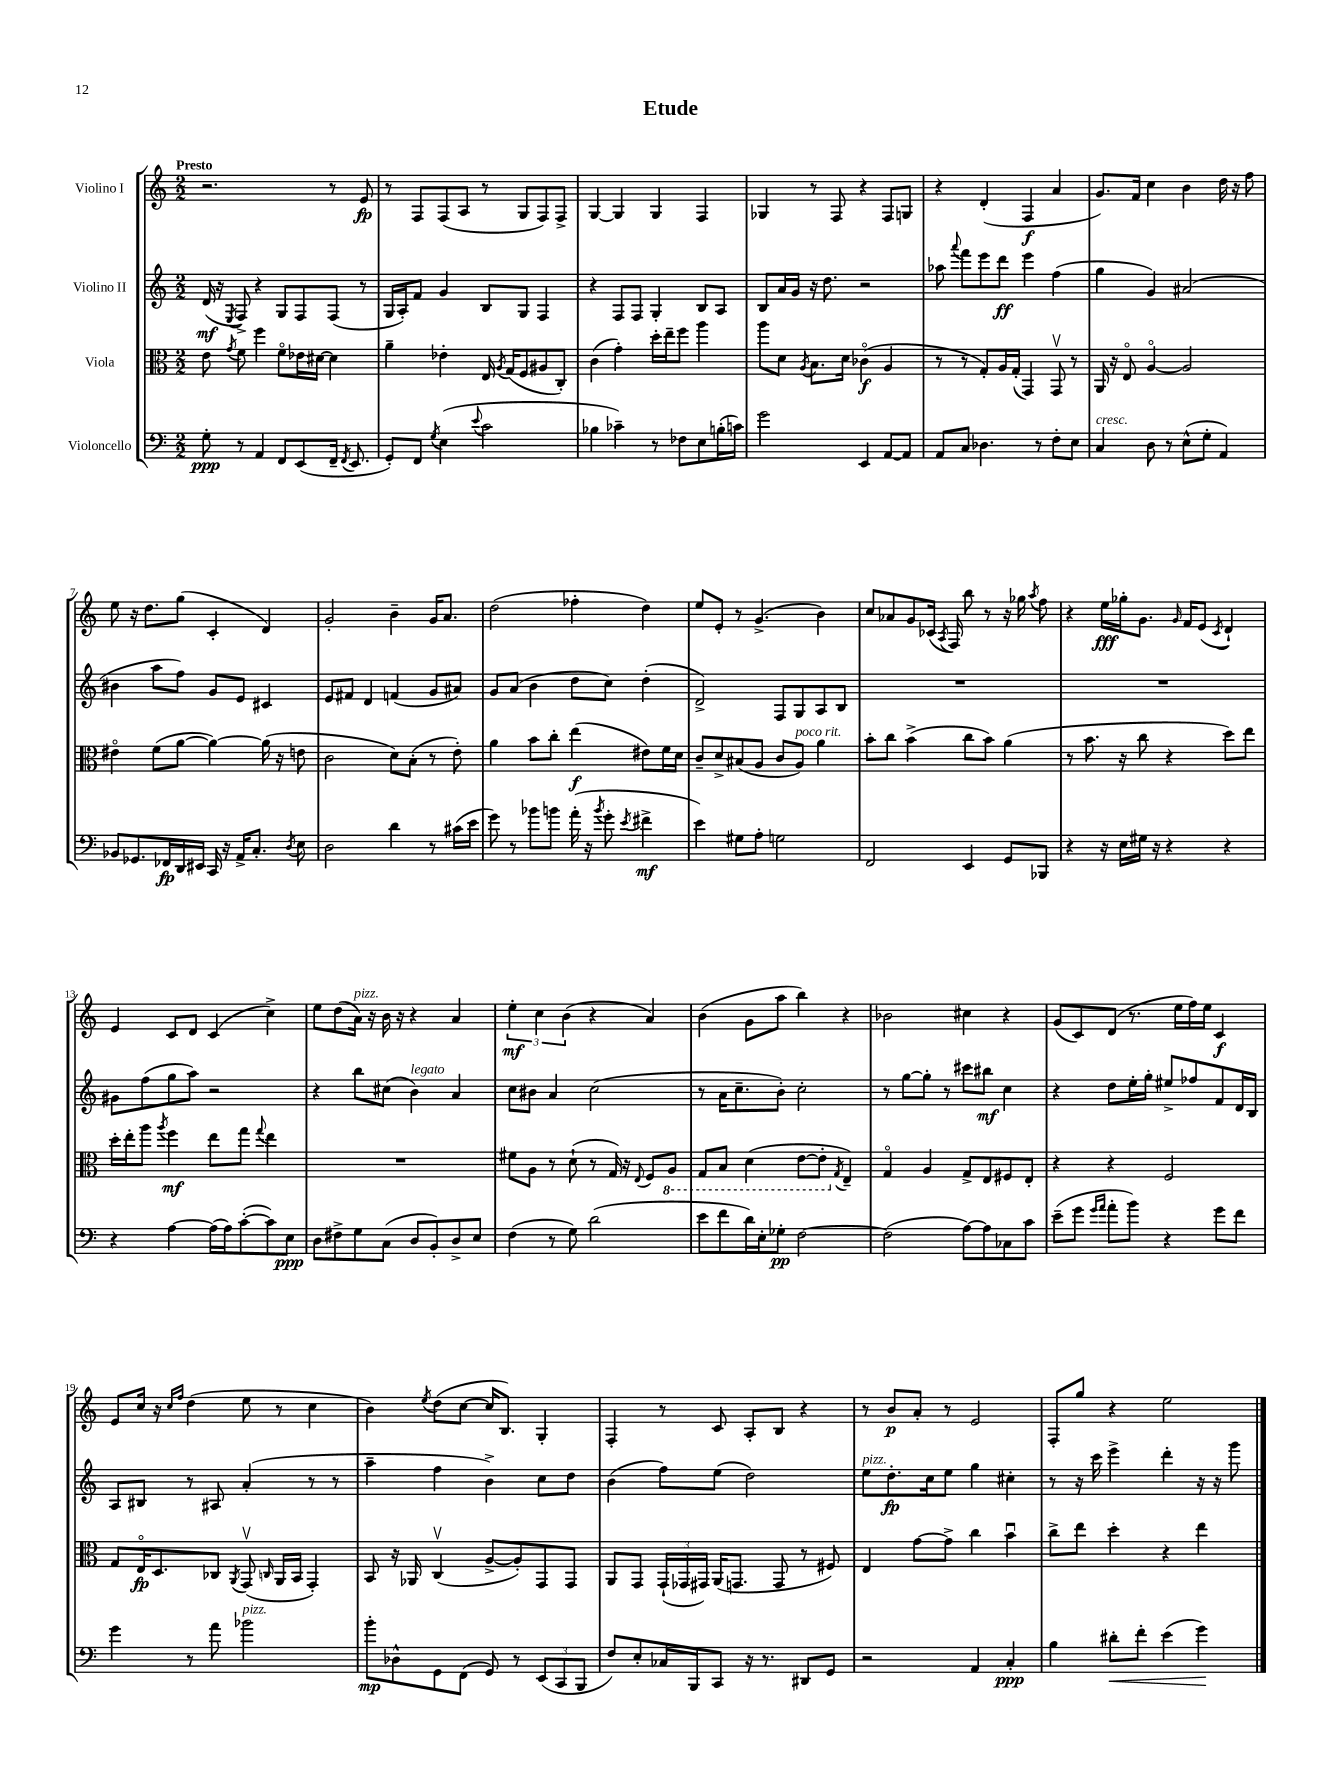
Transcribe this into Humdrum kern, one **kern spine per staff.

**kern	**dynam	**kern	**dynam	**kern	**dynam	**kern	**dynam
*part4	*part4	*part3	*part3	*part2	*part2	*part1	*part1
*staff4	*staff4	*staff3	*staff3	*staff2	*staff2	*staff1	*staff1
*I"Violoncello	*	*I"Viola	*	*I"Violino II	*	*I"Violino I	*
*clefF4	*	*clefC3	*	*clefG2	*	*clefG2	*
*k[]	*	*k[]	*	*k[]	*	*k[]	*
*M2/2	*	*M2/2	*	*M2/2	*	*M2/2	*
=1	=1	=1	=1	=1	=1	=1	=1
!	!	!	!	!	!	!LO:TX:a:B:t=Presto	!
8G'\	ppp	8e\	.	(16d/	mf	2.r	.
.	.	.	.	16r	.	.	.
.	.	8qg/	.	8qE/	.	.	.
8r	.	8f\	.	8F^/)	.	.	.
4AA/	.	4ff\	.	4r	.	.	.
8FF/L	.	8f\L	.	8G/L	.	.	.
(8EE/	.	16e-X\L	.	8F/	.	.	.
.	.	[16d#X\JJ	.	.	.	.	.
16FF~/Jk	.	4d#\]	.	(8F/J	.	8r	.
8qFF/	.	.	.	.	.	.	.
8.EE/	.	.	.	.	.	.	.
.	.	.	.	8r	.	8e/	fp
=2	=2	=2	=2	=2	=2	=2	=2
8GG'/L)	.	4a~\	.	16G/LL	.	8r	.
.	.	.	.	16A'/J)	.	.	.
8FF/J	.	.	.	8f/J	.	8F/L	.
8qG/	.	.	.	.	.	.	.
(4E\	.	4e-X'\	.	4g/	.	(8F/	.
.	.	.	.	.	.	8A/J	.
8qqe/	.	.	.	.	.	.	.
2c\	.	16E/	.	8B/L	.	8r	.
.	.	8qA/	.	.	.	.	.
.	.	(16G/KL	.	.	.	.	.
.	.	8F/	.	8G/J	.	8G/L	.
.	.	8A#X/	.	4F/	.	8F/)	.
.	.	8C'/J)	.	.	.	8F^/J	.
=3	=3	=3	=3	=3	=3	=3	=3
4B-X\	.	(4c\	.	4r	.	[4G/	.
4c-X~\)	.	4g'\)	.	8F/L	.	4G/]	.
.	.	.	.	8F/J	.	.	.
8r	.	16dd'\LL	.	4G'/	.	4G/	.
.	.	16ee~\J	.	.	.	.	.
8F-X\L	.	8ff\J	.	.	.	.	.
8E\	.	4aa\	.	8B/L	.	4F/	.
(16Bn'\L	.	.	.	8A/J	.	.	.
16cn\JJ)	.	.	.	.	.	.	.
=4	=4	=4	=4	=4	=4	=4	=4
2g\	.	8aa\L	.	8B/L	.	4G-X/	.
.	.	8d\J	.	16a/L	.	.	.
.	.	.	.	16g/JJ	.	.	.
.	.	8qA/	.	.	.	.	.
.	.	8.B\L	.	16r	.	8r	.
.	.	.	.	8.dd\	.	.	.
.	.	.	.	.	.	8F/	.
.	.	16d\Jk	.	.	.	.	.
4EE/	.	(4c-X\	f	2r	.	4r	.
[8AA/L	.	4A/	.	.	.	8F/L	.
8AA/J]	.	.	.	.	.	8Gn/J	.
=5	=5	=5	=5	=5	=5	=5	=5
8AA/L	.	8r	.	8aa-X\	.	4r	.
.	.	.	.	8qqaaa/	.	.	.
8C/J	.	8r	.	8fff\L	.	.	.
4.D-X\	.	8G'/L)	.	8eee\	.	(4d'/	.
.	.	16A/L	.	8ddd\J	ff	.	.
.	.	(16G'/JJ	.	.	.	.	.
.	.	4GG/)	.	4eee\	.	4F/	f
8r	.	.	.	.	.	.	.
8F'\L	.	8GGv/	.	(4ff\	.	4a/	.
8E\J	.	8r	.	.	.	.	.
=6	=6	=6	=6	=6	=6	=6	=6
!LO:TX:a:i:t=cresc.	!	!	!	!	!	!	!
4C/	.	16AA/	.	4gg\	.	8.g/L)	.
.	.	16r	.	.	.	.	.
.	.	8E/	.	.	.	.	.
.	.	.	.	.	.	16f/Jk	.
8D\	.	[4A/	.	4g/)	.	4cc\	.
8r	.	.	.	.	.	.	.
(8E^^\L	.	2A/]	.	(2a#X/	.	4b\	.
8G'\J	.	.	.	.	.	.	.
4AA/)	.	.	.	.	.	16dd\	.
.	.	.	.	.	.	16r	.
.	.	.	.	.	.	8ff\	.
!!LO:LB:g=z
=7	=7	=7	=7	=7	=7	=7	=7
8BB-X/L	.	4e#X\	.	4b#X\	.	8ee\	.
8.GG-X/	.	.	.	.	.	16r	.
.	.	.	.	.	.	8.dd\L	.
.	.	(8f\L	.	8aa\L	.	.	.
16FF-X/L	fp	.	.	.	.	.	.
16DD/	.	[8a\J	.	8ff\J)	.	(8gg\J	.
16EE#X/JJ	.	.	.	.	.	.	.
16CC/	.	4a\_)	.	8g/L	.	4c'/	.
16r	.	.	.	.	.	.	.
16AA^/KL	.	.	.	8e/J	.	.	.
8.C'/J	.	.	.	.	.	.	.
.	.	(16a\]	.	4c#X/	.	4d/)	.
.	.	16r	.	.	.	.	.
8qD/	.	.	.	.	.	.	.
8E\	.	8en\	.	.	.	.	.
=8	=8	=8	=8	=8	=8	=8	=8
2D\	.	2c\	.	8e/L	.	2g'/	.
.	.	.	.	8f#X/J	.	.	.
.	.	.	.	4d/	.	.	.
4d\	.	8d\L)	.	(4fn/	.	4b~\	.
.	.	(8B'\J	.	.	.	.	.
8r	.	8r	.	8g/L	.	16g/KL	.
.	.	.	.	.	.	8.a/J	.
(16c#X\LL	.	8e'\)	.	8a#X/J)	.	.	.
16e\JJ	.	.	.	.	.	.	.
=9	=9	=9	=9	=9	=9	=9	=9
8g\)	.	4a\	.	8g/L	.	(2dd\	.
8r	.	.	.	(8a/J	.	.	.
8b-X\L	.	8b\L	.	4b\	.	.	.
8bn\J	.	8cc'\J	.	.	.	.	.
(16a'\	.	(4ee\	f	8dd\L	.	4ff-X'\	.
16r	.	.	.	.	.	.	.
8qb/	.	.	.	.	.	.	.
8g'\	.	.	.	8cc\J)	.	.	.
8qe/	.	.	.	.	.	.	.
4f#X^\	mf	8e#X\L)	.	(4dd'\	.	4dd\)	.
.	.	16f\L	.	.	.	.	.
.	.	16d\JJ	.	.	.	.	.
=10	=10	=10	=10	=10	=10	=10	=10
4e\)	.	8c~/L	.	2d^/)	.	8ee/L	.
.	.	8d^/	.	.	.	8e'/J	.
8G#X\L	.	(8B#X/	.	.	.	8r	.
8A'\J	.	8A/J	.	.	.	(4.g^/	.
2Gn\	.	8c/L	.	8F/L	.	.	.
!	!	!LO:TX:a:i:t=poco rit.	!	!	!	!	!
.	.	8A/J)	.	8G/	.	.	.
.	.	4a\	.	8A/	.	4b\)	.
.	.	.	.	8B/J	.	.	.
=11	=11	=11	=11	=11	=11	=11	=11
2FF/	.	8b'\L	.	1r	.	8cc/L	.
.	.	8cc\J	.	.	.	8a-X/	.
.	.	(4b^\	.	.	.	8g/	.
.	.	.	.	.	.	(16c-X/Jk	.
.	.	.	.	.	.	8qA/	.
.	.	.	.	.	.	16F/)	.
4EE/	.	8cc\L	.	.	.	8bb\	.
.	.	8b\J)	.	.	.	8r	.
8GG/L	.	(4a\	.	.	.	16r	.
.	.	.	.	.	.	16gg-X\	.
.	.	.	.	.	.	8qaa/	.
8BBB-X/J	.	.	.	.	.	8ff\	.
=12	=12	=12	=12	=12	=12	=12	=12
4r	.	8r	.	1r	.	4r	.
.	.	8.b\	.	.	.	.	.
16r	.	.	.	.	.	16ee\LL	fff
16E\LL	.	16r	.	.	.	16gg-X'\J	.
16G#X\JJ	.	8cc\	.	.	.	8.g\J	.
16r	.	.	.	.	.	.	.
4r	.	4r	.	.	.	.	.
.	.	.	.	.	.	16qqg/	.
.	.	.	.	.	.	16f/KL	.
.	.	.	.	.	.	(8e/J	.
.	.	.	.	.	.	8qc/	.
4r	.	8dd\L)	.	.	.	4d`/)	.
.	.	8ee\J	.	.	.	.	.
!!LO:LB:g=z
=13	=13	=13	=13	=13	=13	=13	=13
4r	.	16dd'\LL	.	8g#X\L	.	4e/	.
.	.	16ee'\J	.	.	.	.	.
.	.	8aa\J	.	(8ff\	.	.	.
.	.	8qaa/	.	.	.	.	.
[4A\	.	4ff\	mf	8gg\	.	8c/L	.
.	.	.	.	8aa\J)	.	8d/J	.
(16A\LL]	.	8ee\L	.	2r	.	(4c/	.
16A\J)	.	.	.	.	.	.	.
([8c'\	.	8gg\J	.	.	.	.	.
.	.	8qqgg/	.	.	.	.	.
8c\])	.	4ee\	.	.	.	4cc^\)	.
8E\J	ppp	.	.	.	.	.	.
=14	=14	=14	=14	=14	=14	=14	=14
8D\L	.	1r	.	4r	.	8ee\L	.
8F#X^\	.	.	.	.	.	(8dd\	.
!	!	!	!	!	!	!LO:TX:a:i:t=pizz.	!
8G\	.	.	.	8bb\L	.	16a\Jk)	.
.	.	.	.	.	.	16r	.
(8C\J	.	.	.	(8cc#X\J	.	16b\	.
.	.	.	.	.	.	16r	.
!	!	!	!	!LO:TX:a:i:t=legato	!	!	!
8D/L	.	.	.	4b\)	.	4r	.
8BB'/)	.	.	.	.	.	.	.
8D^/	.	.	.	4a/	.	4a/	.
8E/J	.	.	.	.	.	.	.
=15	=15	=15	=15	=15	=15	=15	=15
(4F\	.	8f#X\L	.	8cc\L	.	6ee'\	mf
.	.	8A\J	.	8b#X\J	.	.	.
.	.	.	.	.	.	6cc\	.
8r	.	8r	.	4a/	.	.	.
.	.	.	.	.	.	(6b\	.
8G\)	.	(8d`\	.	.	.	.	.
(2d\	.	8r	.	(2cc\	.	4r	.
.	.	16G/)	.	.	.	.	.
.	.	16r	.	.	.	.	.
.	.	8qqE/	.	.	.	.	.
.	.	8F/L	.	.	.	4a/)	.
*	*	*8ba	*	*	*	*	*
.	.	8AA/J	.	.	.	.	.
=16	=16	=16	=16	=16	=16	=16	=16
8e\L	.	8GG/L	.	8r	.	(4b\	.
8f\	.	8BB/J	.	16a\KL	.	.	.
.	.	.	.	8.cc~\	.	.	.
16d\L)	.	(4D\	.	.	.	8g\L	.
16E'\J	.	.	.	.	.	.	.
8G-X'\J	pp	.	.	8b'\J)	.	8aa\J	.
[2F\	.	[8E\L	.	2cc'\	.	4bb\)	.
.	.	8E'\J]	.	.	.	.	.
*	*	*X8ba	*	*	*	*	*
.	.	8qG/	.	.	.	.	.
.	.	4E~/)	.	.	.	4r	.
=17	=17	=17	=17	=17	=17	=17	=17
(2F\]	.	4G/	.	8r	.	2b-X\	.
.	.	.	.	[8gg\L	.	.	.
.	.	4A/	.	8gg'\J]	.	.	.
.	.	.	.	8r	.	.	.
[8A\L)	.	8G^/L	.	8ccc#X\L	.	4cc#X\	.
8A\]	.	8E/	.	8bb#X\J	mf	.	.
8C-X\	.	8F#X/	.	4cc\	.	4r	.
8c\J	.	8E'/J	.	.	.	.	.
=18	=18	=18	=18	=18	=18	=18	=18
(8e~\L	.	4r	.	4r	.	(8g/L	.
8g\J	.	.	.	.	.	8c/)	.
16qqg/LL	.	.	.	.	.	.	.
16qqa/JJ	.	.	.	.	.	.	.
8a'\L	.	4r	.	8dd\L	.	(8d/J	.
8b\J)	.	.	.	16ee'\L	.	8.r	.
.	.	.	.	16gg'\JJ	.	.	.
4r	.	2F/	.	8ee#X^/L	.	.	.
.	.	.	.	.	.	16ee\LL	.
.	.	.	.	8ff-X/	.	16ff\)	.
.	.	.	.	.	.	16ee\JJ	.
8g\L	.	.	.	8f/	.	4c/	f
8f\J	.	.	.	16d/L	.	.	.
.	.	.	.	16B/JJ	.	.	.
!!LO:LB:g=z
=19	=19	=19	=19	=19	=19	=19	=19
4g\	.	8G/L	.	8A/L	.	8e/L	.
.	.	16E/K	fp	8B#X/J	.	16cc/Jk	.
.	.	8.D/	.	.	.	16r	.
.	.	.	.	.	.	16qqcc/LL	.
.	.	.	.	.	.	16qqff/JJ	.
8r	.	.	.	8r	.	(4dd\	.
8a\	.	8C-X/J	.	8A#X/	.	.	.
.	.	8qAA/	.	.	.	.	.
!LO:TX:a:i:t=pizz.	!	!	!	!	!	!	!
2b-X\	.	(8GGv/	.	(4a'/	.	8ee\	.
.	.	16qqCn/	.	.	.	.	.
.	.	16AA/LL	.	.	.	8r	.
.	.	16BB/JJ	.	.	.	.	.
.	.	4GG'/)	.	8r	.	4cc\	.
.	.	.	.	8r	.	.	.
=20	=20	=20	=20	=20	=20	=20	=20
8b'\L	mp	8BB/	.	4aa~\	.	4b\)	.
8D-X^^\	.	16r	.	.	.	.	.
.	.	16AA-X/	.	.	.	.	.
.	.	.	.	.	.	8qee/	.
8GG\	.	(4Cv/	.	4ff\	.	(8dd\L	.
(8FF\J	.	.	.	.	.	[8cc\J	.
8GG/)	.	[8A^/L	.	4b^\)	.	16cc/KL]	.
.	.	.	.	.	.	8.B/J)	.
8r	.	8A'/])	.	.	.	.	.
(12EE/L	.	8GG/	.	8cc\L	.	4G'/	.
12CC/	.	.	.	.	.	.	.
.	.	8GG/J	.	8dd\J	.	.	.
12BBB/J	.	.	.	.	.	.	.
=21	=21	=21	=21	=21	=21	=21	=21
8F/L)	.	8AA/L	.	(4b\	.	4F'/	.
8E'/	.	8GG/J	.	.	.	.	.
16C-X/L	.	(24GG`/LL	.	8ff\L)	.	8r	.
.	.	24GG-X/	.	.	.	.	.
16BBB/J	.	.	.	.	.	.	.
.	.	24GG#X/JJ)	.	.	.	.	.
8CC/J	.	(16AA/KL	.	(8ee\J	.	8c/	.
.	.	8.GGn/J	.	.	.	.	.
16r	.	.	.	2dd\)	.	8A'/L	.
8.r	.	.	.	.	.	.	.
.	.	8GG/	.	.	.	8B/J	.
8DD#X/L	.	8r	.	.	.	4r	.
8GG/J	.	8F#X/)	.	.	.	.	.
=22	=22	=22	=22	=22	=22	=22	=22
!	!	!	!	!LO:TX:a:i:t=pizz.	!	!	!
2r	.	4E/	.	8ee\L	.	8r	.
.	.	.	.	8.dd'\	fp	8b/L	p
.	.	[8g\L	.	.	.	8a'/J	.
.	.	.	.	16cc\k	.	.	.
.	.	8g^\J]	.	8ee\J	.	8r	.
4AA/	.	4cc\	.	4gg\	.	2e/	.
4C'/	ppp	4bu\	.	4cc#X'\	.	.	.
=23	=23	=23	=23	=23	=23	=23	=23
4B\	.	8cc^\L	.	8r	.	8F'/L	.
.	.	8ee\J	.	16r	.	8gg/J	.
.	.	.	.	16ccc\	.	.	.
!	!LO:HP:b	!	!	!	!	!	!
8d#X'\L	<	4dd'\	.	4eee^\	.	4r	.
8f'\J	.	.	.	.	.	.	.
(4e\	.	4r	.	4ddd'\	.	2ee\	.
4g\)	.	4ee\	.	16r	.	.	.
.	.	.	.	16r	.	.	.
.	.	.	.	8ggg\	.	.	.
.	[	.	.	.	.	.	.
==	==	==	==	==	==	==	==
*-	*-	*-	*-	*-	*-	*-	*-
